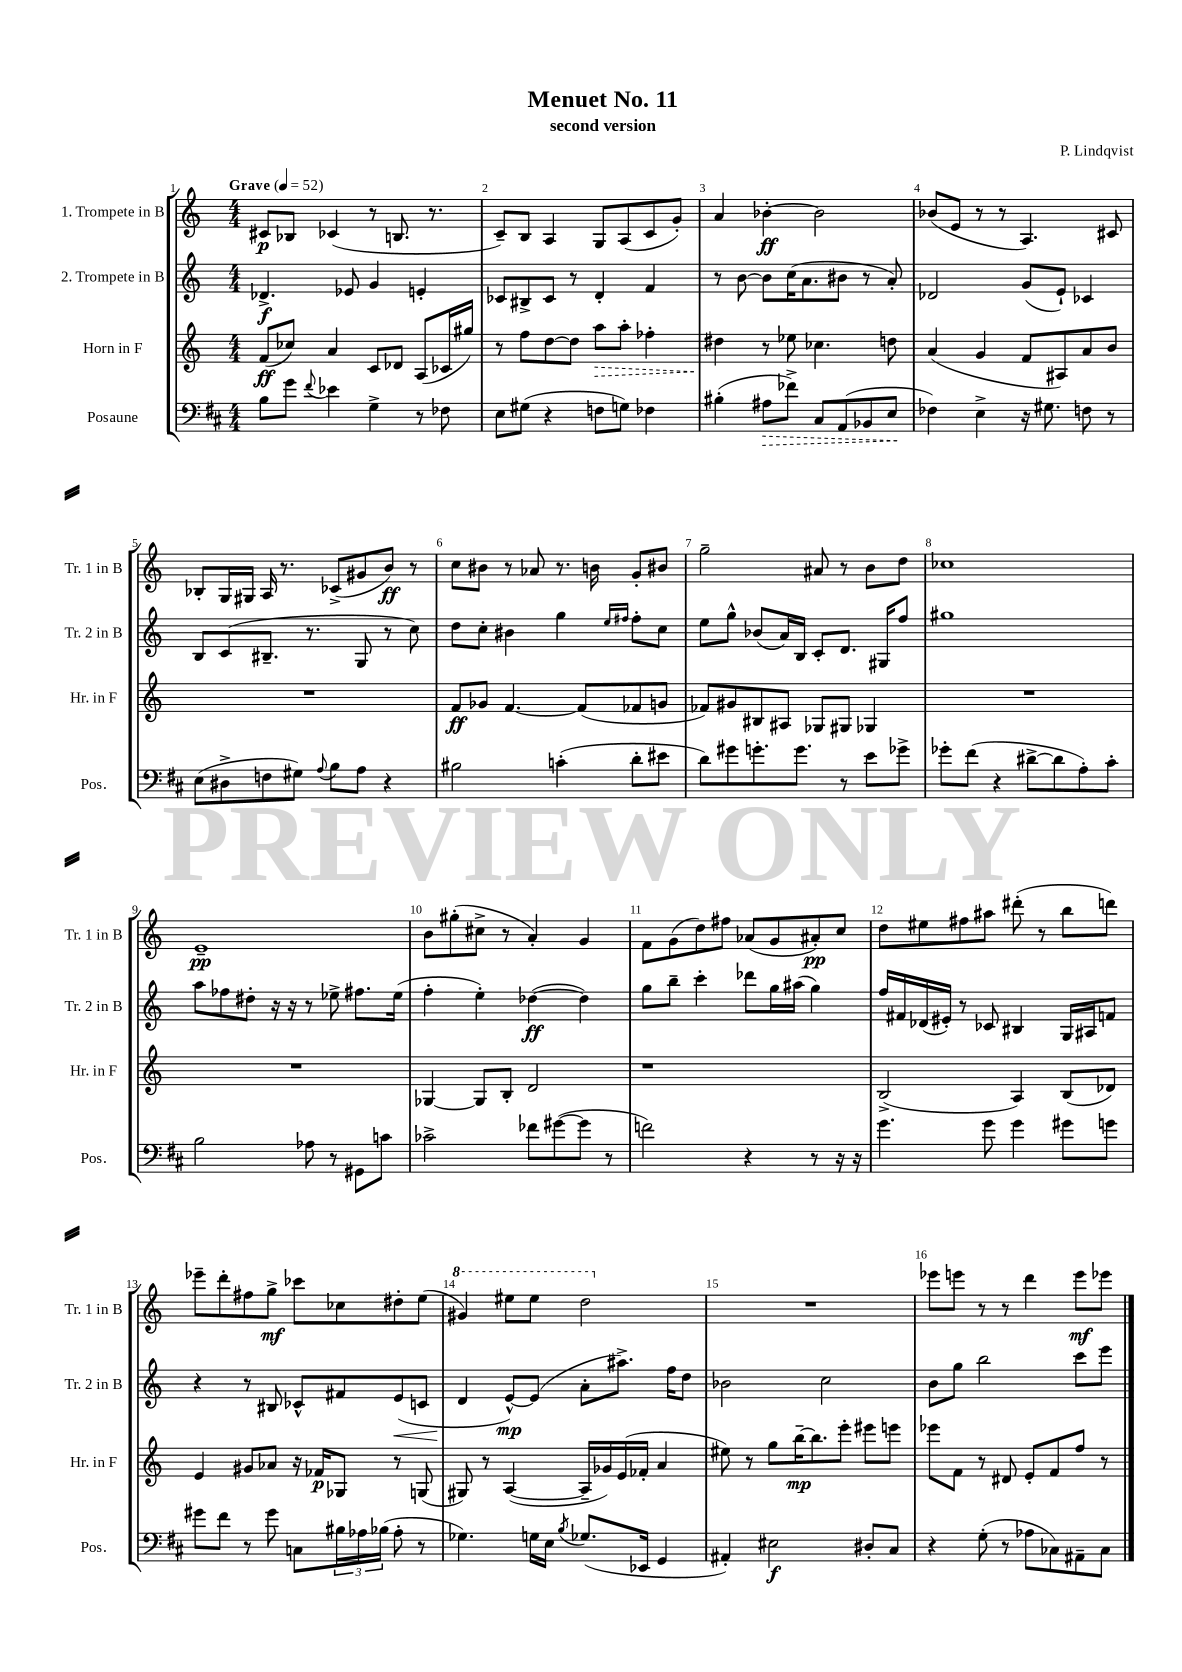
\header { title = "Menuet No. 11" composer = "P. Lindqvist" subtitle = "second version" }
<<
\new StaffGroup <<
\new Staff = "s0" \with { instrumentName = "1. Trompete in B" shortInstrumentName = "Tr. 1 in B" } {
    \clef treble \key c \major \numericTimeSignature \time 4/4 \tempo "Grave" 4 = 52
    cis'8\p bes8 ces'4( r8 b8. r8. |
    c'8--) b8 a4 g8 a8( c'8 g'8-.) |
    a'4 bes'4~-.\ff bes'2 |
    bes'8( e'8 r8 r8 a4.) cis'8 |
    bes8-. g16 gis16 a16 r8. ces'8->( gis'8 b'8\ff) r8 |
    c''8 bis'8 r8 aes'8 r8. b'16 g'8-. bis'8 |
    g''2-- ais'8 r8 b'8 d''8 |
    ces''1 |
    e'1--\pp |
    b'8 gis''8-.( cis''8-> r8 a'4-.) g'4 |
    f'8 g'8( d''8) fis''8 aes'8( g'8 ais'8-.\pp) c''8 |
    d''8 eis''8 fis''8 ais''8 dis'''8-.( r8 b''8 d'''8) |
    ees'''8-- d'''8-. fis''8 g''8->\mf ces'''8 ces''8 dis''8-. e''8( |
    \ottava #1 gis''4) eis'''8 eis'''8 d'''2 \ottava #0 |
    R1 |
    ees'''8 e'''8 r8 r8 d'''4 e'''8\mf ees'''8 \bar "|." |
}
\new Staff = "s1" \with { instrumentName = "2. Trompete in B" shortInstrumentName = "Tr. 2 in B" } {
    \clef treble \key c \major \numericTimeSignature \time 4/4
    des'4.->\f ees'8 g'4 e'4-. |
    ces'8 bis8-> ces'8 r8 d'4-. f'4 |
    r8 b'8~ b'8 c''16( a'8. bis'8 r8 a'8-.) |
    des'2 g'8( e'8-!) ces'4 |
    b8 c'8( bis8.-- r8. g8 r8 c''8) |
    d''8 c''8-. bis'4 g''4 \grace { e''16 fis''16 } fis''8-. c''8 |
    e''8 g''8-^ bes'8( a'16) b16 c'8-. d'8. gis16 f''8 |
    gis''1 |
    a''8 fes''8 dis''8-. r16 r16 r8 ees''8-> fis''8. ees''16( |
    f''4-. e''4-.) des''4~\ff( des''4) |
    g''8 b''8-- c'''4-. des'''8 g''16 ais''16( g''4) |
    f''16 fis'16 des'16( eis'16-.) r8 ces'8 bis4 g16 ais16 f'8 |
    r4 r8 bis8 ces'8-^ fis'8 e'8\<( c'8 |
    d'4\! e'8~-^\mp) e'8( a'8-. ais''8.->) f''16 d''8 |
    bes'2 c''2 |
    b'8 g''8 b''2 c'''8 e'''8 \bar "|." |
}
\new Staff = "s2" \with { instrumentName = "Horn in F" shortInstrumentName = "Hr. in F" } {
    \clef treble \key c \major \numericTimeSignature \time 4/4
    f'8\ff( ces''8) a'4 c'8 des'8 a8( ces'16 gis''16) |
    r8 f''8 d''8~ d''8 \once \override Hairpin.style = #'dashed-line a''8\> a''8-. fes''4-. |
    dis''4\! r8 ees''8 ces''4. d''8 |
    a'4( g'4 f'8 ais8) a'8 b'8 |
    R1 |
    f'8\ff ges'8 f'4.~ f'8( fes'8 g'8 |
    fes'8) gis'8 bis8 ais8 ges8 gis8 ges4 |
    R1 |
    R1 |
    ges4~ ges8 b8-. d'2 |
    r1 |
    b2->( a4) b8( des'8) |
    e'4 gis'8 aes'8 r16 fes'16\p ges8 r8 g8( |
    gis8) r8 a4~( a16-- ges'16) e'16( fes'16-. a'4 |
    eis''8) r8 g''8 b''16~--\mp b''8. e'''8-. eis'''8 e'''8 |
    ees'''8 f'8 r8 dis'8 e'8-. f'8 f''8 r8 \bar "|." |
}
\new Staff = "s3" \with { instrumentName = "Posaune" shortInstrumentName = "Pos." } {
    \clef bass \key d \major \numericTimeSignature \time 4/4
    b8 g'8 \appoggiatura { fis'8 } ees'4 g4-> r8 fes8 |
    e8 gis8( r4 f8 g8) fes4 |
    bis4-.( \once \override Hairpin.style = #'dashed-line ais8\> fes'8->) cis8 a,8( bes,8 e8\! |
    fes4) e4-> r16 gis8. f8 r8 |
    e8( dis8-> f8 gis8) \appoggiatura { a8 } b8 a8 r4 |
    bis2 c'4-.( d'8-. eis'8 |
    d'8) gis'8 g'8.-. g'8. r8 e'8 ges'8-> |
    ges'8-. fis'8( r4 dis'8~-> dis'8 a8-.) cis'8-. |
    b2 aes8 r8 gis,8 c'8 |
    ces'2-> fes'8 gis'8~( gis'8 r8 |
    f'2) r4 r8 r16 r16 |
    g'4. g'8 g'4 gis'8 g'8 |
    gis'8 fis'8 r8 gis'8 c8 \tuplet 3/2 { bis16 aes16 bes16( } aes8-. r8 |
    ges4.) g16 e16 \acciaccatura { b8 } ges8.( ees,16 g,4 |
    ais,4-.) eis2\f dis8-. cis8 |
    r4 g8-.( r8 aes8 ces8) ais,8-- ces8 \bar "|." |
}
>>
>>
\layout { \context { \Score \override BarNumber.break-visibility = ##(#f #t #t) barNumberVisibility = #all-bar-numbers-visible } }
